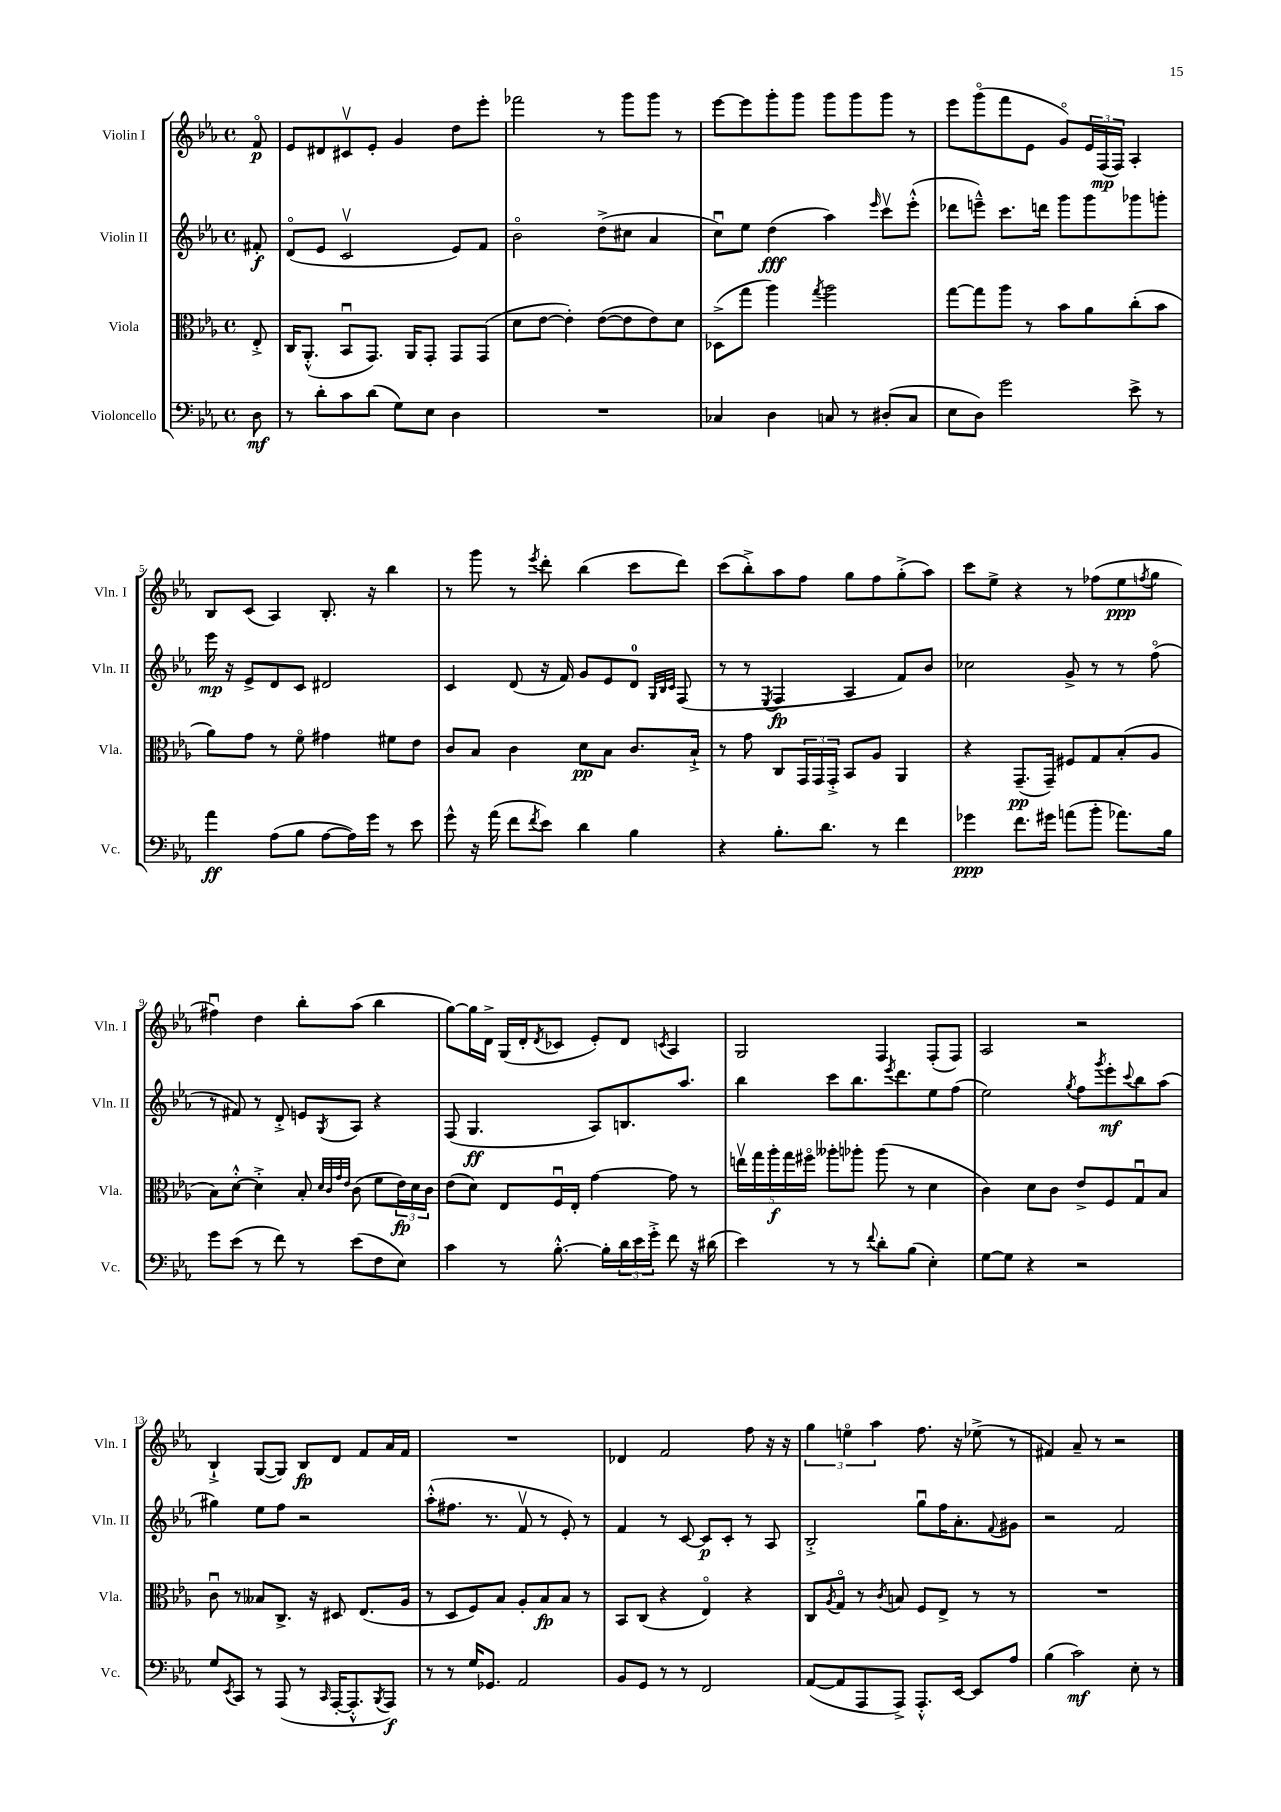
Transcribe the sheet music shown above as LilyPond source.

<<
\new StaffGroup <<
\new Staff = "s0" \with { instrumentName = "Violin I" shortInstrumentName = "Vln. I" } {
    \clef treble \key ees \major \defaultTimeSignature \time 4/4 \partial 8
    f'8\flageolet\p |
    ees'8 dis'8 cis'8\upbow ees'8-. g'4 d''8 ees'''8-. |
    fes'''2 r8 g'''8 g'''8 r8 |
    ees'''8~ ees'''8 g'''8-. g'''8 g'''8 g'''8 g'''8 r8 |
    ees'''8 g'''8\flageolet( f'''8 ees'8 g'8\flageolet) \tuplet 3/2 { ees'16 f16\mp( f16) } aes4-. |
    bes8 c'8( aes4) bes8.-. r16 bes''4 |
    r8 g'''8 r8 \acciaccatura { ees'''8 } d'''8-. bes''4( c'''8 d'''8) |
    c'''8( bes''8-.->) aes''8 f''8 g''8 f''8 g''8-.->( aes''8) |
    c'''8 ees''8-> r4 r8 fes''8( ees''8\ppp \acciaccatura { f''8 } g''8 |
    fis''4\downbow) d''4 bes''8-. aes''8( bes''4 |
    g''8~) g''16 d'16-> g16( d'16-. \acciaccatura { d'8 } ces'8 ees'8-.) d'8 \acciaccatura { c'8 } aes4 |
    g2 f4 f8-.( f8) |
    aes2 r2 |
    bes4-!-> g8~( g8) bes8\fp d'8 f'8 aes'16 f'16 |
    R1 |
    des'4 f'2 f''8 r16 r16 |
    \tuplet 3/2 { g''4 e''4\flageolet aes''4 } f''8. r16 ees''8->( r8 |
    fis'4) aes'8-- r8 r2 \bar "|." |
}
\new Staff = "s1" \with { instrumentName = "Violin II" shortInstrumentName = "Vln. II" } {
    \clef treble \key ees \major \defaultTimeSignature \time 4/4 \partial 8
    fis'8-.\f |
    d'8\flageolet( ees'8 c'2\upbow ees'8) f'8 |
    bes'2\flageolet d''8->( cis''8 aes'4 |
    c''8\downbow) ees''8 d''4\fff( aes''4) \grace { ees'''16 } c'''8\upbow ees'''8-.-^( |
    des'''8 e'''8---^) c'''8. d'''16 g'''8 g'''8 ges'''8 g'''8-. |
    ees'''16\mp r16 ees'8-> d'8 c'8 dis'2 |
    c'4 d'8( r16 f'16) g'8 ees'8 d'8-0 \grace { g32 bes32 c'32 } f8( |
    r8 r8 \acciaccatura { ees8 } f4\fp aes4 f'8) bes'8 |
    ces''2 g'8-> r8 r8 f''8\flageolet( |
    r8 fis'8) r8 d'8-.-> e'8 \acciaccatura { g8 } aes8 r4 |
    f8( g4.\ff aes8) b8. aes''8. |
    bes''4 c'''8 bes''8. \acciaccatura { ees'''8 } d'''8. ees''8 f''8( |
    ees''2) \acciaccatura { g''8 } f''8 \acciaccatura { g'''8 } ees'''8-.\mf \appoggiatura { c'''8 } bes''8 aes''8( |
    gis''4) ees''8 f''8 r2 |
    aes''8-.-^( fis''8. r8. f'8\upbow r8 ees'8-.) r8 |
    f'4 r8 c'8~ c'8\p c'8-. r8 aes8 |
    bes2-.-> g''8\downbow f''16 aes'8.-. \appoggiatura { f'8 } gis'8 |
    r2 f'2 \bar "|." |
}
\new Staff = "s2" \with { instrumentName = "Viola" shortInstrumentName = "Vla." } {
    \clef alto \key ees \major \defaultTimeSignature \time 4/4 \partial 8
    ees8-.-> |
    c16 aes,8.-.-^( bes,8\downbow g,8.) aes,16 g,8-. g,8 g,8( |
    d'8 ees'8~ ees'4-.) ees'8~( ees'8 ees'8) d'8 |
    des8->( g''8 aes''4) \acciaccatura { g''8 } aes''2 |
    g''8~ g''8 aes''8 r8 bes'8 aes'8 c''8-.( bes'8 |
    aes'8) g'8 r8 f'8\flageolet gis'4 fis'8 ees'8 |
    c'8 bes8 c'4 d'8\pp bes8 c'8. bes16-!-> |
    r8 g'8 c8 \tuplet 3/2 { g,16 g,16 g,16-.-> } bes,8 aes8 aes,4 |
    r4 g,8.--\pp( g,16--) fis8 g8 bes8-.( aes8 |
    bes8) d'8~-.-^ d'4-.-> bes8-. \grace { d'32 c'32 g'32 ees'32 } c'8( f'8 \tuplet 3/2 { ees'16\fp) d'16 c'16 } |
    ees'8( d'8) ees8 f16\downbow ees16-. g'4~ g'8 r8 |
    \tuplet 5/4 { e''16\upbow g''16 aes''16-.\f g''16 fis''16\flageolet } aeses''8-. aes''8-. aes''8( r8 d'4 |
    c'4) d'8 c'8 ees'8-> f8 g8\downbow bes8 |
    c'8\downbow r8 beses8 c8.-> r16 dis8 ees8.( aes16 |
    r8 d8 f8) bes8 aes8-. bes8\fp bes8 r8 |
    bes,8 c8( r4 ees4\flageolet) r4 |
    c8 \acciaccatura { aes8 } g8\flageolet r8 \acciaccatura { c'8 } b8 f8 ees8-> r8 r8 |
    R1 \bar "|." |
}
\new Staff = "s3" \with { instrumentName = "Violoncello" shortInstrumentName = "Vc." } {
    \clef bass \key ees \major \defaultTimeSignature \time 4/4 \partial 8
    d8\mf |
    r8 d'8-. c'8 d'8( g8) ees8 d4 |
    R1 |
    ces4 d4 c8 r8 dis8-.( c8 |
    ees8 d8) g'2 ees'8-> r8 |
    aes'4\ff aes8( bes8 aes8~ aes16) g'16 r8 ees'8 |
    g'8-^ r16 aes'16( f'8 \acciaccatura { f'8 } ees'8) d'4 bes4 |
    r4 bes8.-. d'8. r8 f'4 |
    ges'4\ppp f'8. gis'16 a'8( bes'8-. aes'8.) bes16 |
    g'8 ees'8( r8 f'8) r8 ees'8( f8 ees8) |
    c'4 r8 bes8.~-.-^ bes16-. \tuplet 3/2 { d'16 ees'16 g'16-.-> } f'8 r16 dis'16( |
    ees'4) r8 r8 \appoggiatura { f'8 } d'8-. bes8( ees4-.) |
    g8~ g8 r4 r2 |
    g8 \acciaccatura { ees,8 } c,8 r8 aes,,8( r8 \grace { c,16 } aes,,16~-. aes,,8.-.-^ \acciaccatura { bes,,8 } aes,,8\f) |
    r8 r8 g16 ges,8. aes,2 |
    bes,8 g,8 r8 r8 f,2 |
    aes,8~( aes,8 aes,,8 aes,,8->) aes,,8.-.-^ ees,16~ ees,8 aes8 |
    bes4( c'2\mf) ees8-. r8 \bar "|." |
}
>>
>>
